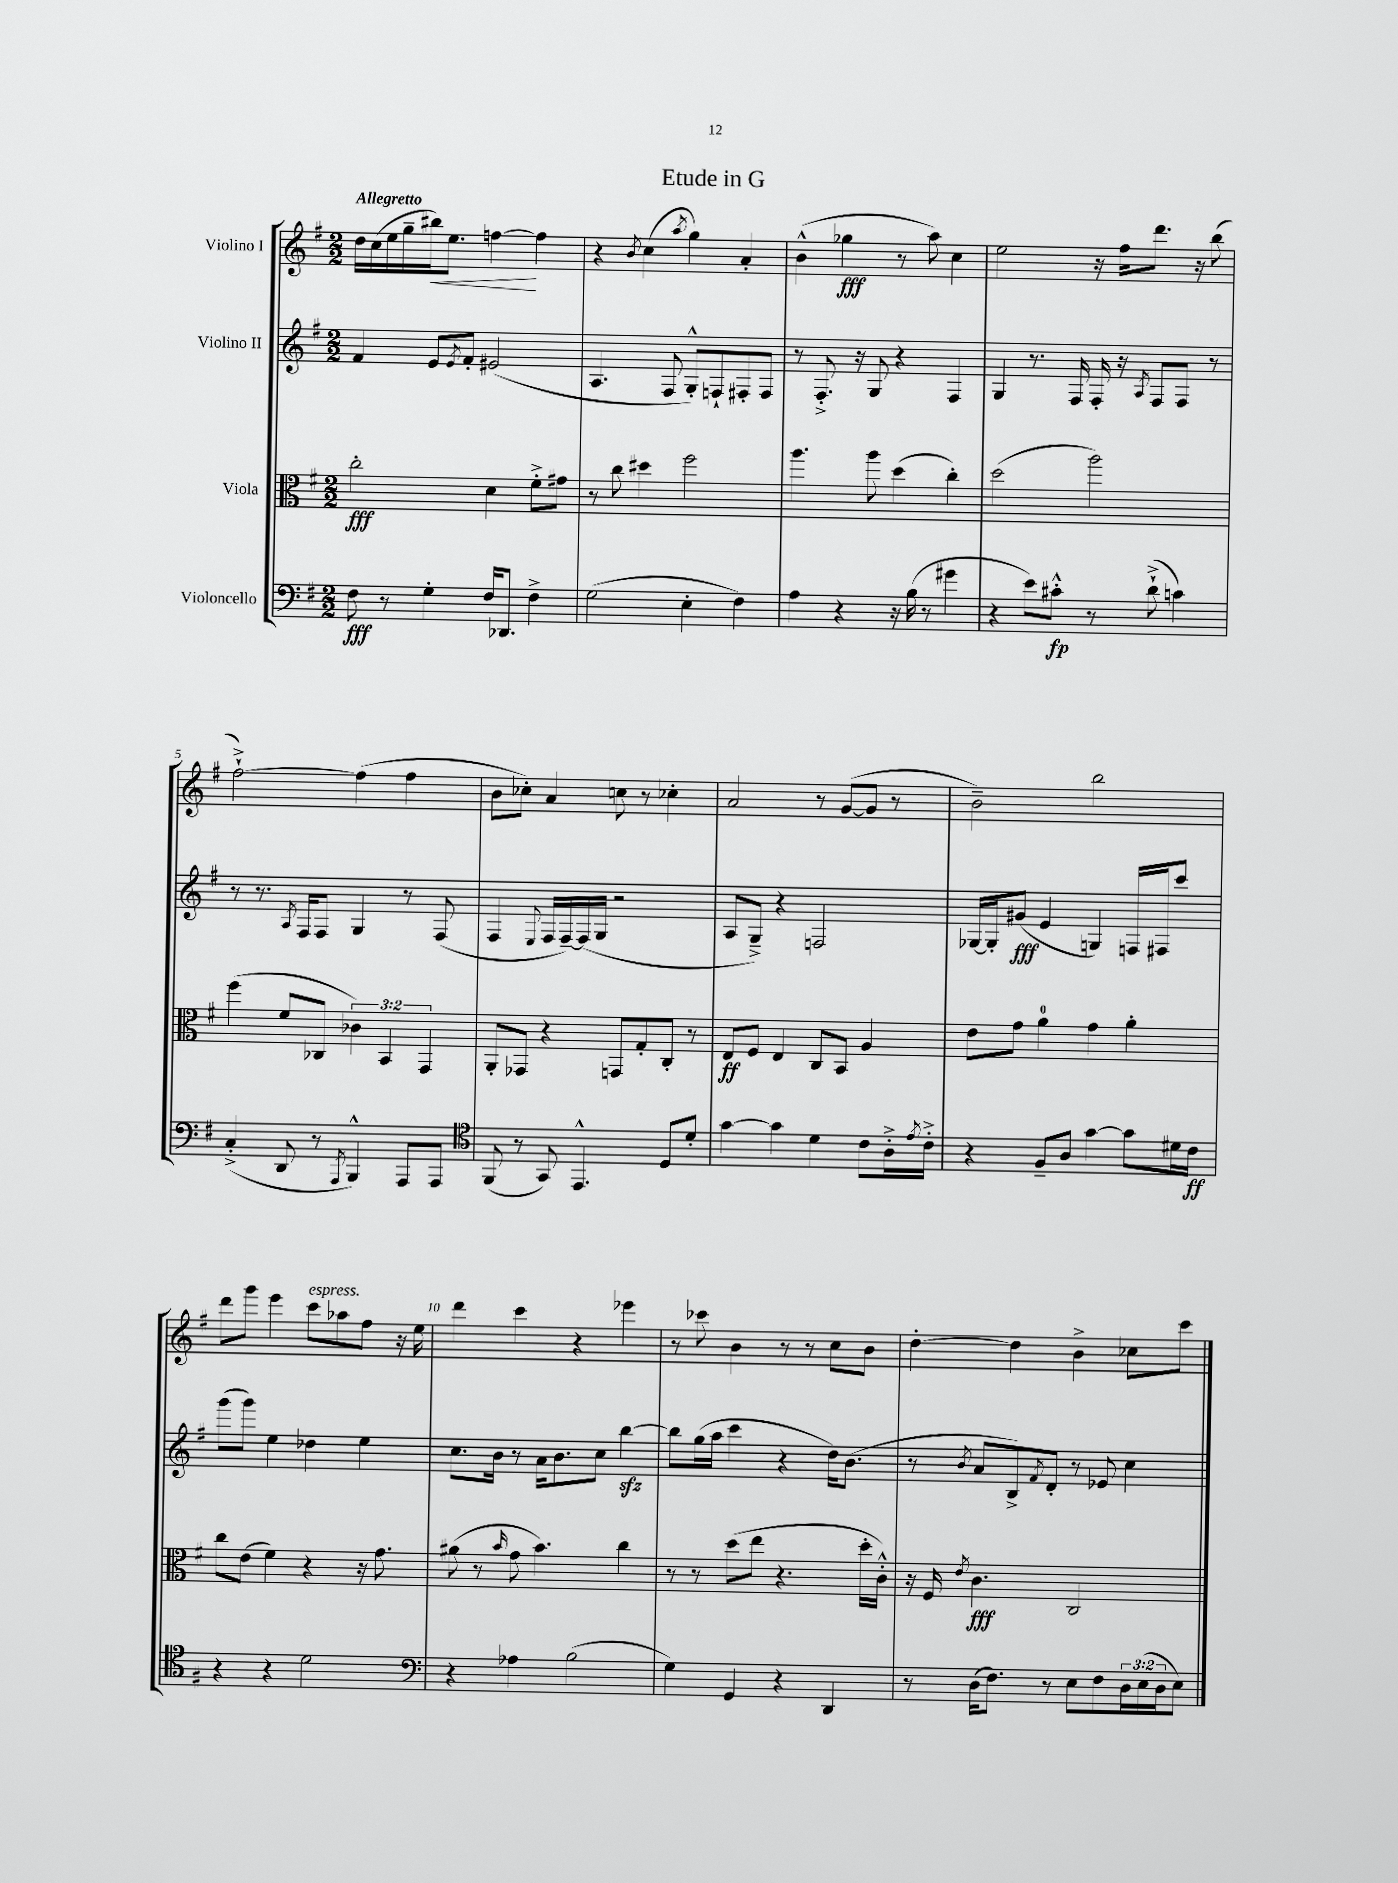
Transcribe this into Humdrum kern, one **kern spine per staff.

**kern	**dynam	**kern	**dynam	**kern	**dynam	**kern	**dynam
*part4	*part4	*part3	*part3	*part2	*part2	*part1	*part1
*staff4	*staff4	*staff3	*staff3	*staff2	*staff2	*staff1	*staff1
*I"Violoncello	*	*I"Viola	*	*I"Violino II	*	*I"Violino I	*
*clefF4	*	*clefC3	*	*clefG2	*	*clefG2	*
*k[f#]	*	*k[f#]	*	*k[f#]	*	*k[f#]	*
*M2/2	*	*M2/2	*	*M2/2	*	*M2/2	*
=1	=1	=1	=1	=1	=1	=1	=1
!	!	!	!	!	!	!LO:TX:a:B:t=Allegretto	!
8F#\	fff	2cc'\	fff	4f#/	.	16dd\LL	.
.	.	.	.	.	.	(16cc\	.
8r	.	.	.	.	.	16ee\	.
.	.	.	.	.	.	16gg~\	.
!	!	!	!	!	!	!	!LO:HP:b
4G'\	.	.	.	8e/L	.	16bb#X\J)	<
.	.	.	.	.	.	8.ee\J	.
.	.	.	.	8qe/	.	.	.
.	.	.	.	8f#'/J	.	.	.
16F#/KL	.	4d\	.	(2e#X/	.	[4ffn\	.
8.DD-X/J	.	.	.	.	.	.	.
4F#^\	.	8f#'^\L	.	.	.	4ff\]	[
.	.	8g#X\J	.	.	.	.	.
=2	=2	=2	=2	=2	=2	=2	=2
(2G\	.	8r	.	4.A/	.	4r	.
.	.	8cc\	.	.	.	.	.
.	.	.	.	.	.	8qb/	.
.	.	4dd#X\	.	.	.	(4cc\	.
.	.	.	.	8F#/	.	.	.
.	.	.	.	.	.	8qaa/	.
4E'\	.	2ff#\	.	8G'^^/L)	.	4gg\)	.
.	.	.	.	8Fn`/	.	.	.
4F#\)	.	.	.	8F#X'/	.	4a'/	.
.	.	.	.	8F#/J	.	.	.
=3	=3	=3	=3	=3	=3	=3	=3
4A\	.	4.aa\	.	8r	.	(4b^^\	.
.	.	.	.	8.F#'^/	.	.	.
4r	.	.	.	.	.	4gg-X\	fff
.	.	.	.	16r	.	.	.
.	.	8aa\	.	8G/	.	.	.
16r	.	(4dd\	.	4r	.	8r	.
(16B\	.	.	.	.	.	.	.
8r	.	.	.	.	.	8aa\)	.
4g#X\	.	4cc'\)	.	4F#/	.	4cc\	.
=4	=4	=4	=4	=4	=4	=4	=4
4r	.	(2dd\	.	4G/	.	2ee\	.
8e\L)	.	.	.	8.r	.	.	.
8c#X'^^\J	fp	.	.	.	.	.	.
.	.	.	.	16F#/	.	.	.
8r	.	2aa\)	.	16F#'/	.	16r	.
.	.	.	.	16r	.	16ff#\KL	.
.	.	.	.	8qA/	.	.	.
(8d`^\	.	.	.	8F#/L	.	8.ddd\J	.
4cn\)	.	.	.	8F#/J	.	.	.
.	.	.	.	.	.	16r	.
.	.	.	.	8r	.	(8bb\	.
!!LO:LB:g=z
=5	=5	=5	=5	=5	=5	=5	=5
(4C'^/	.	(4ff#\	.	8r	.	[2ff#`^\)	.
.	.	.	.	8.r	.	.	.
8DD/	.	8f#/L	.	.	.	.	.
.	.	.	.	8qA/	.	.	.
.	.	.	.	16F#/KL	.	.	.
8r	.	8C-X/J	.	8F#/J	.	.	.
8qAAA/	.	.	.	.	.	.	.
4BBB^^/)	.	6c-X\)	.	4G/	.	(4ff#\]	.
.	.	6BB/	.	.	.	.	.
8AAA/L	.	.	.	8r	.	4ff#\	.
.	.	6GG/	.	.	.	.	.
8AAA/J	.	.	.	(8F#/	.	.	.
=6	=6	=6	=6	=6	=6	=6	=6
*clefC4	*	*	*	*	*	*	*
(8FF#/	.	8AA'/L	.	4F#/	.	8b\L	.
8r	.	8GG-X/J	.	.	.	8cc-X'\J)	.
.	.	.	.	8qqE/	.	.	.
8GG/)	.	4r	.	16F#/LL	.	4a/	.
.	.	.	.	[16F#~/)	.	.	.
4.EE^^/	.	.	.	(16F#/]	.	.	.
.	.	.	.	16G/JJ	.	.	.
.	.	8GGn/L	.	2r	.	8ccn\	.
.	.	8G'/	.	.	.	8r	.
8D/L	.	8C'/J	.	.	.	4cc-X'\	.
8d'/J	.	8r	.	.	.	.	.
=7	=7	=7	=7	=7	=7	=7	=7
[4g\	.	8E/L	ff	8A/L	.	2a/	.
.	.	8F#/J	.	8G~^/J)	.	.	.
4g\]	.	4E/	.	4r	.	.	.
4d\	.	8C/L	.	2Fn/	.	8r	.
.	.	8BB/J	.	.	.	([8g/L	.
8c\L	.	4A/	.	.	.	8g/J]	.
16A'^\L	.	.	.	.	.	8r	.
8qe/	.	.	.	.	.	.	.
16c'^\JJ	.	.	.	.	.	.	.
=8	=8	=8	=8	=8	=8	=8	=8
4r	.	8e\L	.	[16G-X/LL	.	2b~\)	.
.	.	.	.	16G-'/J]	.	.	.
.	.	8g\J	.	(8g#X/J	fff	.	.
8F#~/L	.	4a\	.	4e/	.	.	.
8A/J	.	.	.	.	.	.	.
[4g\	.	4g\	.	4Gn/)	.	2bb\	.
8g\L]	.	4a'\	.	16Fn/LL	.	.	.
.	.	.	.	16F#X/J	.	.	.
16d#X\L	.	.	.	8ccc/J	.	.	.
16c\JJ	ff	.	.	.	.	.	.
!!LO:LB:g=z
=9	=9	=9	=9	=9	=9	=9	=9
4r	.	8cc\L	.	(8ggg\L	.	8ddd\L	.
.	.	(8e\J	.	8ggg\J)	.	8ggg\J	.
4r	.	4f#\)	.	4ee\	.	4eee\	.
!	!	!	!	!	!	!LO:TX:a:i:t=espress.	!
2d\	.	4r	.	4dd-X\	.	8ccc\L	.
.	.	.	.	.	.	8aa-X\	.
.	.	16r	.	4ee\	.	8ff#\J	.
.	.	8.g\	.	.	.	.	.
.	.	.	.	.	.	16r	.
.	.	.	.	.	.	16ee\	.
=10	=10	=10	=10	=10	=10	=10	=10
*clefF4	*	*	*	*	*	*	*
4r	.	(8a#X\	.	8.cc\L	.	4ddd\	.
.	.	8r	.	.	.	.	.
.	.	.	.	16b\Jk	.	.	.
.	.	16qqb/	.	.	.	.	.
4A-X\	.	8g\	.	8r	.	4ccc\	.
.	.	4.b\)	.	16a\KL	.	.	.
.	.	.	.	8.b\	.	.	.
(2B\	.	.	.	.	.	4r	.
.	.	.	.	8cc\J	.	.	.
.	.	4cc\	.	[4bbzz\	.	4eee-X\	.
=11	=11	=11	=11	=11	=11	=11	=11
4G\)	.	8r	.	8bb\L]	.	8r	.
.	.	8r	.	(16gg\L	.	8ccc-X\	.
.	.	.	.	16aa\JJ	.	.	.
4GG/	.	(8dd\L	.	4ccc\	.	4b\	.
.	.	8ee\J	.	.	.	.	.
4r	.	4.r	.	4r	.	8r	.
.	.	.	.	.	.	8r	.
4DD/	.	.	.	16dd\KL)	.	8cc\L	.
.	.	.	.	(8.b\J	.	.	.
.	.	16dd'\LL	.	.	.	8b\J	.
.	.	16c'^^\JJ)	.	.	.	.	.
=12	=12	=12	=12	=12	=12	=12	=12
8r	.	16r	.	8r	.	[4dd'\	.
.	.	16F#/	.	.	.	.	.
.	.	8qe/	.	8qb/	.	.	.
(16D\KL	.	4.c\	fff	8a/L	.	.	.
8.F#\J)	.	.	.	.	.	.	.
.	.	.	.	8B^/)	.	4dd\]	.
.	.	.	.	8qf#/	.	.	.
8r	.	.	.	8d'/J	.	.	.
8E\L	.	2C/	.	8r	.	4b^\	.
8F#\	.	.	.	8e-X/	.	.	.
24D\L	.	.	.	4cc\	.	8cc-X\L	.
(24E\	.	.	.	.	.	.	.
24D\J	.	.	.	.	.	.	.
8E\J)	.	.	.	.	.	8ccc\J	.
==	==	==	==	==	==	==	==
*-	*-	*-	*-	*-	*-	*-	*-
